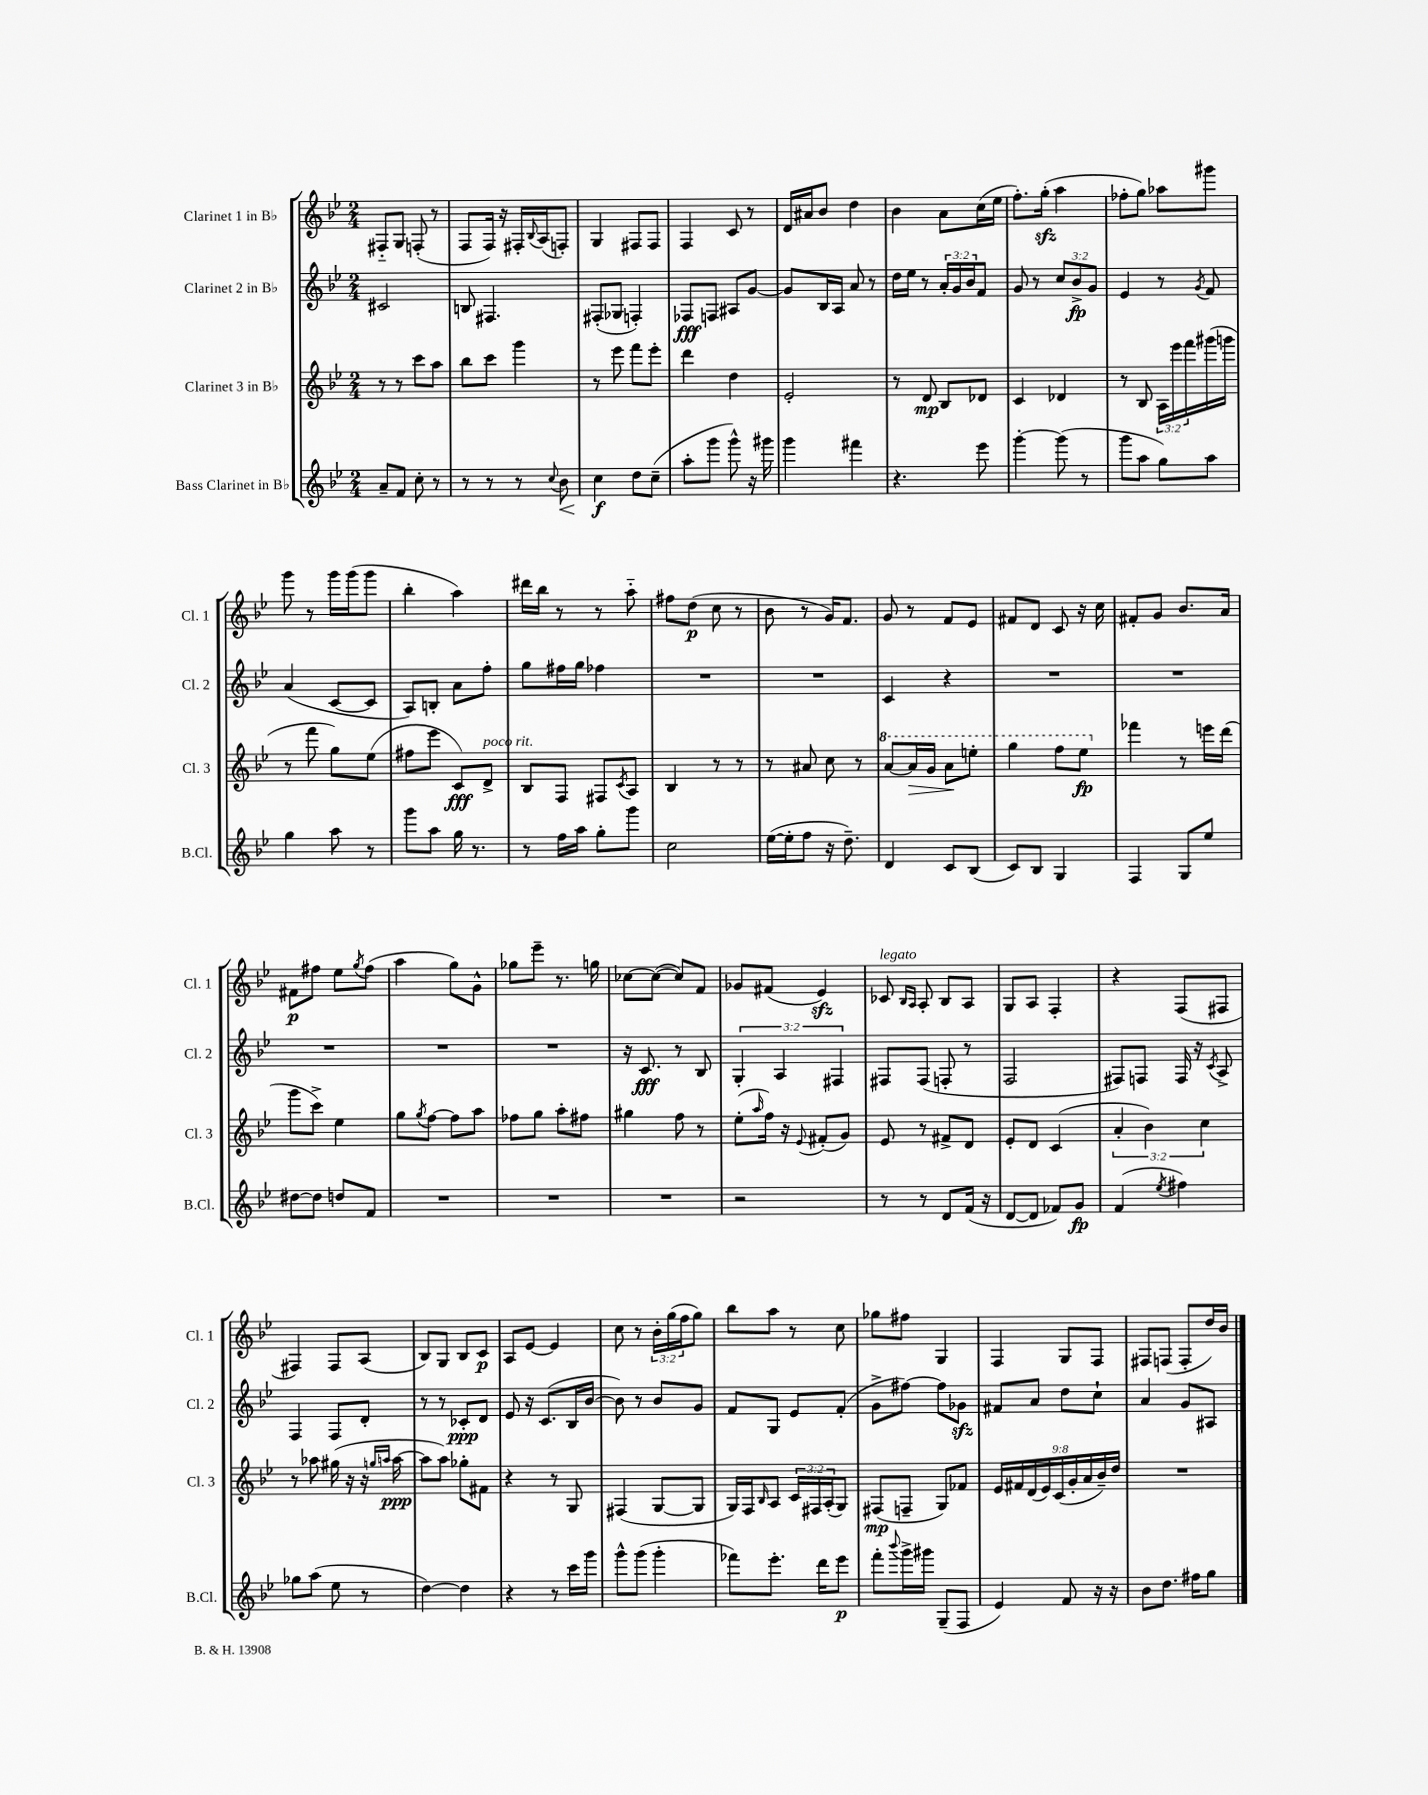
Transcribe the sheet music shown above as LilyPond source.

<<
\new StaffGroup <<
\new Staff = "s0" \with { instrumentName = "Clarinet 1 in Bb" shortInstrumentName = "Cl. 1" } {
    \clef treble \key bes \major \numericTimeSignature \time 2/4 \override Staff.TupletNumber.text = #tuplet-number::calc-fraction-text
    fis8-_ g8 f8-.( r8 |
    f8 f16) r16 fis16-. \appoggiatura { bes8 } a16( f8-.) |
    g4 fis8 fis8 |
    f4 c'8 r8 |
    d'16 ais'16 bes'8 d''4 |
    bes'4 a'8 c''16( ees''16 |
    f''8.-.) g''16-.\sfz( a''4 |
    fes''8-. g''8) aes''8 gis'''8 |
    g'''8 r8 g'''16 g'''16( g'''8 |
    bes''4-. a''4) |
    dis'''16 bes''16 r8 r8 a''8-_ |
    fis''8 d''8\p( c''8 r8 |
    bes'8 r8 g'16) f'8. |
    g'8 r8 f'8 ees'8 |
    fis'8 d'8 c'8 r16 c''16 |
    fis'8-. g'8 bes'8. a'16 |
    fis'8\p fis''8 ees''8 \acciaccatura { g''8 } fis''8( |
    a''4 g''8) g'8-^ |
    ges''8 ees'''8-- r8. g''16 |
    ces''8~ ces''8~( ces''8) f'8 |
    ges'8 fis'8( ees'4\sfz) |
    ces'8^\markup { \italic "legato" } \grace { bes16 a16 } a8-. bes8 a8 |
    g8 a8 f4-. |
    r4 f8( fis8 |
    fis4) fis8 a8( |
    bes8) g8 bes8 c'8\p |
    a8 ees'8~ ees'4 |
    c''8 r8 \tuplet 3/2 { bes'16-. g''16( f''16 } g''8) |
    bes''8 a''8 r8 c''8 |
    ges''8 fis''8 g4 |
    f4 g8 f8 |
    fis8 f8( f8-. d''16) bes'16 \bar "|." |
}
\new Staff = "s1" \with { instrumentName = "Clarinet 2 in Bb" shortInstrumentName = "Cl. 2" } {
    \clef treble \key bes \major \numericTimeSignature \time 2/4 \override Staff.TupletNumber.text = #tuplet-number::calc-fraction-text
    cis'2 |
    b8 fis4. |
    fis8-.( ges8 f4-.) |
    fes8\fff f8 ais8 g'8~ |
    g'8 bes16 a16 a'8 r8 |
    d''16 ees''16 r8 \tuplet 3/2 { a'16-. g'16 bes'16 } f'8 |
    g'8 r8 \tuplet 3/2 { c''8 bes'8->\fp g'8 } |
    ees'4 r8 \acciaccatura { g'8 } f'8 |
    a'4( c'8~ c'8 |
    a8) b8-. a'8 f''8-. |
    g''8 fis''16 g''16 fes''4 |
    R2 |
    R2 |
    c'4 r4 |
    R2 |
    R2 |
    R2 |
    R2 |
    R2 |
    r16 c'8.\fff r8 bes8 |
    \tuplet 3/2 { g4-. a4 fis4 } |
    fis8 fis8( f8-. r8 |
    f2 |
    fis8) f8 f16 r16 \acciaccatura { c'8 } a8-> |
    f4 f8 d'8-. |
    r8 r8 ces'8-.\ppp d'8 |
    ees'8 r16 c'8.( bes16 bes'16~ |
    bes'8) r8 bes'8 g'8 |
    f'8 g8 ees'8 f'8-.( |
    g'8-> fis''8~) fis''8 ges'8\sfz |
    fis'8 a'8 d''8 c''8-! |
    a'4 g'8 ais8 \bar "|." |
}
\new Staff = "s2" \with { instrumentName = "Clarinet 3 in Bb" shortInstrumentName = "Cl. 3" } {
    \clef treble \key bes \major \numericTimeSignature \time 2/4 \override Staff.TupletNumber.text = #tuplet-number::calc-fraction-text
    r8 r8 c'''8 a''8 |
    bes''8 c'''8 g'''4 |
    r8 ees'''8 f'''8 ees'''8-. |
    d'''4 d''4 |
    ees'2-. |
    r8 d'8\mp bes8 des'8 |
    c'4 des'4 |
    r8 bes8 \tuplet 3/2 { a16 ees'''16 f'''16 } gis'''16( g'''16 |
    r8 f'''8 g''8) ees''8( |
    fis''8 ees'''8 c'8\fff) d'8->^\markup { \italic "poco rit." } |
    bes8 f8 fis8 \acciaccatura { c'8 } a8 |
    bes4 r8 r8 |
    r8 ais'8 c''8 r8 |
    \ottava #1 a''8~ a''16\> g''16 a''8\! e'''8-. |
    g'''4 f'''8 ees'''8\fp \ottava #0 |
    fes'''4 r8 e'''16 d'''16( |
    g'''8 c'''8->) ees''4 |
    g''8 \acciaccatura { g''8 } f''8~ f''8 a''8 |
    fes''8 g''8 a''8-. fis''8 |
    gis''4 f''8 r8 |
    ees''8-.( \grace { a''16 } f''16) r16 \appoggiatura { ees'8 } fis'8-.( g'8) |
    ees'8 r8 fis'8-> d'8 |
    ees'8-. d'8 c'4( |
    \tuplet 3/2 { a'4-. bes'4) c''4 } |
    r8 aes''8 gis''16( r16 r16 \grace { g''16 a''16 } a''16~\ppp |
    a''8 a''8) ges''8-. fis'8 |
    r4 r8 g8 |
    fis4( g8~ g8 |
    g16) f16 \grace { bes16 } a8 \tuplet 3/2 { c'16 fis16 a16-.( } g8) |
    fis8\mp( f8-- g8) fes'8 |
    \tuplet 9/8 { ees'16 fis'16 d'16( ees'16) c'16( g'16-. a'16 bes'16--) d''16 } |
    R2 \bar "|." |
}
\new Staff = "s3" \with { instrumentName = "Bass Clarinet in Bb" shortInstrumentName = "B.Cl." } {
    \clef treble \key bes \major \numericTimeSignature \time 2/4
    a'8-- f'8 c''8-. r8 |
    r8 r8 r8 \appoggiatura { c''8 } bes'8\< |
    c''4\f\! d''8 c''8--( |
    a''8-. g'''8 g'''8-^) r16 gis'''16 |
    g'''4 fis'''4 |
    r4. ees'''8 |
    g'''4~-. g'''8( r8 |
    g'''8 a''8 g''8) a''8 |
    g''4 a''8 r8 |
    g'''8 a''8 g''16 r8. |
    r8 f''16 a''16 g''8-. g'''8 |
    c''2 |
    ees''16~( ees''16-. f''8 r16 d''8.--) |
    d'4 c'8 bes8( |
    c'8) bes8 g4 |
    f4 g8 ees''8 |
    dis''8~ dis''8 d''8 f'8 |
    R2 |
    R2 |
    R2 |
    r2 |
    r8 r8 d'8 f'16( r16 |
    d'8~ d'8 fes'8) g'8\fp |
    f'4( \acciaccatura { ees''8 } fis''4) |
    ges''8 a''8( ees''8 r8 |
    d''4~) d''4 |
    r4 r8 c'''16 g'''16 |
    g'''8-^ g'''8( g'''4-. |
    fes'''8) ees'''8.-. d'''16 ees'''8\p |
    f'''8-. \appoggiatura { bes'''8 } g'''16-> gis'''16 g8--( f8 |
    ees'4) f'8 r16 r16 |
    bes'8 d''8. fis''16 g''8 \bar "|." |
}
>>
>>
\layout { \context { \Score \remove "Bar_number_engraver" } }
